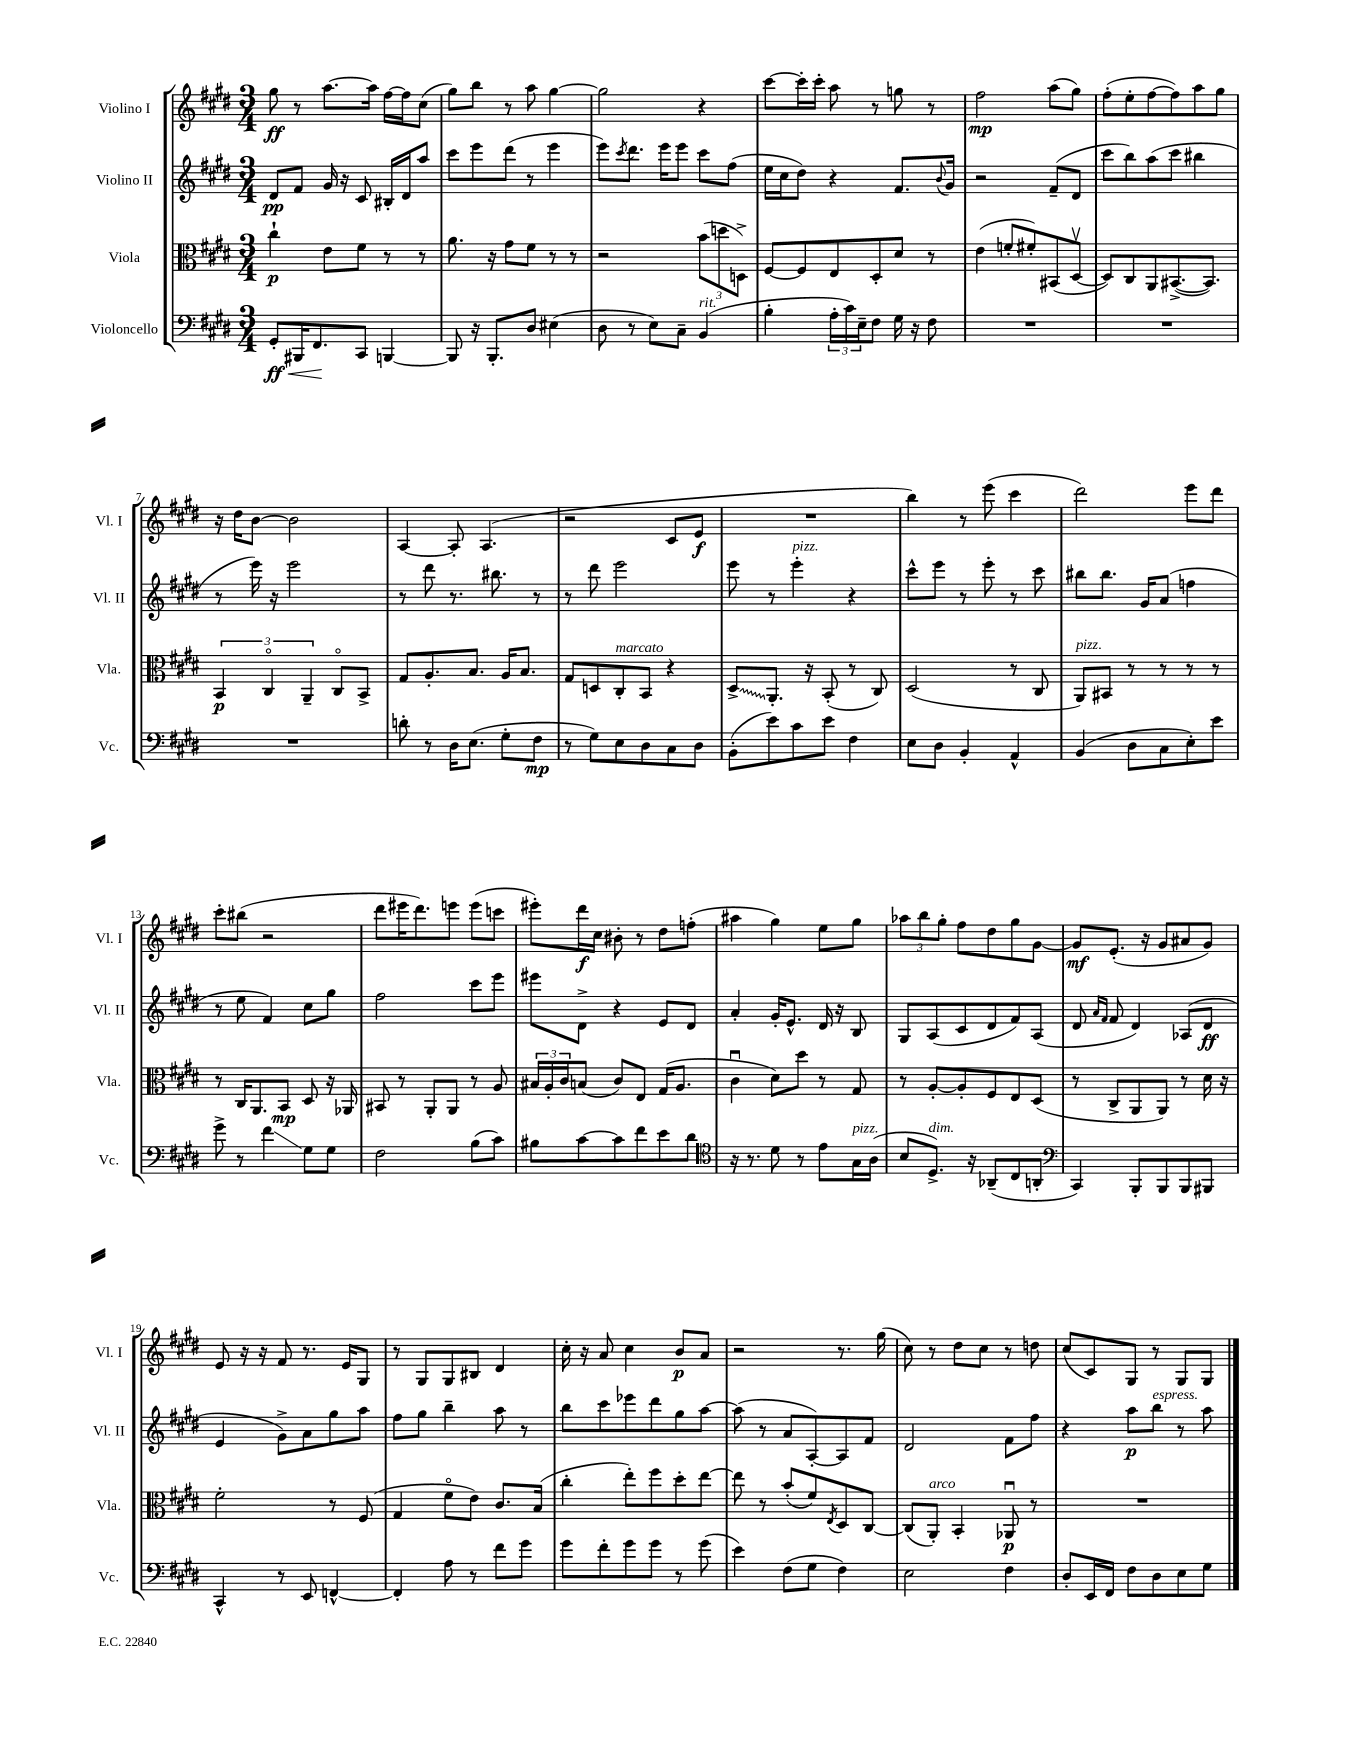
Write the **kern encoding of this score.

**kern	**kern	**kern	**kern
*staff4	*staff3	*staff2	*staff1
*clefF4	*clefC3	*clefG2	*clefG2
*k[f#c#g#d#]	*k[f#c#g#d#]	*k[f#c#g#d#]	*k[f#c#g#d#]
*M3/4	*M3/4	*M3/4	*M3/4
8GG#'	4cc#`	8d#	8gg#
16BBB#	.	8f#	8r
8.FF#	.	.	.
.	8e	16g#	[8.aa
.	.	16r	.
8CC#	8f#	8c#	.
.	.	.	16aa]
[4BBB	8r	16B#'	[16ff#
.	.	16d#	16ff#]
.	8r	8aa	(8cc#
=	=	=	=
8BBB]	8.a	8ccc#	8gg#)
16r	.	8eee	8bb
8.BBB'	16r	.	.
.	8g#	(8ddd#	8r
8D#	8f#	8r	8aa
(4E#	8r	4eee	[4gg#
.	8r	.	.
=	=	=	=
8D#	2r	8eee)	2gg#]
.	.	8qccc#	.
8r	.	8.ddd#	.
8E)	.	.	.
.	.	16eee	.
8C#~	.	8eee	.
(4BB	(12b	8ccc#	4r
.	12dd	.	.
.	.	(8ff#	.
.	12D^)	.	.
=	=	=	=
4B'	[8F#	16ee	[8ccc#
.	.	16cc#	.
.	8F#]	8dd#)	16ccc#']
.	.	.	16ccc#'
24A'	8E	4r	8aa
24c#)	.	.	.
24E~	.	.	.
8F#	8D#'	.	8r
16G#	8d#	8.f#	8gg
16r	.	.	.
8F#	8r	.	8r
.	.	8qqb	.
.	.	16g#	.
=	=	=	=
2.r	(4e	2r	2ff#
.	8f'	.	.
.	8f#')	.	.
.	(8BB#	(8f#~	(8aa
.	[8D#v	8d#	8gg#)
=	=	=	=
2.r	8D#])	8ccc#	(8ff#'
.	8C#	8bb)	8ee'
.	8AA	(8aa	[8ff#
.	([8.BB#^	8ccc#	8ff#])
.	.	4bb#	8aa
.	8.BB#])	.	.
.	.	.	8gg#
=	=	=	=
2.r	6BB	8r	16r
.	.	.	16dd#
.	.	16eee)	[8b
.	6C#o	.	.
.	.	16r	.
.	.	2eee	2b]
.	6AA~	.	.
.	8C#o	.	.
.	8BB^	.	.
=	=	=	=
8d'	8G#	8r	[4A
8r	8.A'	8ddd#	.
16D#	.	8.r	8A']
(8.E	8.B	.	.
.	.	.	(4.A
.	.	8.bb#	.
8G#'	16A	.	.
.	8.B	.	.
8F#	.	8r	.
=	=	=	=
8r	8G#	8r	2r
8G#)	8D	8ddd#	.
8E	8C#'	2eee	.
8D#	8BB	.	.
8C#	4r	.	8c#
8D#	.	.	8e
=	=	=	=
(8BB'	8D#^	8eee	2.r
8e)	8.AA'	8r	.
8c#	.	4eee'	.
.	16r	.	.
8e	(8BB'	.	.
4F#	8r	4r	.
.	8C#)	.	.
=	=	=	=
8E	(2D#	8ccc#^^	4bb)
8D#	.	8eee	.
4BB'	.	8r	8r
.	.	8eee'	(8eee
4AA^^	8r	8r	4ccc#
.	8C#	8ccc#	.
=	=	=	=
(4BB	8AA)	8bb#	2ddd#)
.	8BB#	8.bb#	.
8D#	8r	.	.
.	.	16g#	.
8C#	8r	(8a	.
8E')	8r	4ff	8eee
8e	8r	.	8ddd#
=	=	=	=
8g#^	8r	8r	8ccc#'
8r	16C#	8ee	(8bb#
.	8.AA	.	.
4f#	.	4f#)	2r
.	8BB	.	.
8G#	8D#	8cc#	.
8G#	16r	8gg#	.
.	16AA-	.	.
=	=	=	=
2F#	8BB#	2ff#	8ddd#
.	8r	.	16eee#
.	.	.	8.ddd#)
.	8AA'	.	.
.	8AA	.	8eee
(8B	8r	8ccc#	(8eee
8c#)	8A	8eee	8ccc
=	=	=	=
8B#	24B#	8eee#	8eee#')
.	24A'	.	.
.	24c#	.	.
[8c#	(8B	8d#^	16ddd#
.	.	.	16cc#
8c#]	8c#)	4r	8b#'
8f#	8E	.	8r
8e	(16G#	8e	8dd#
.	8.A	.	.
8d#	.	8d#	(8ff'
=	=	=	=
*clefC4	*	*	*
16r	4c#u	4a'	4aa#
8.r	.	.	.
8d#	8d#)	16g#'	4gg#)
.	.	8.e^^	.
8r	8dd#	.	.
8e	8r	16d#	8ee
.	.	16r	.
16G#	8G#	8B	8gg#
(16A	.	.	.
=	=	=	=
8B	8r	8G#	12aa-
.	.	.	12bb
8.D#^)	[8A'	(8A	.
.	.	.	12gg#'
.	8A']	8c#	8ff#
16r	.	.	.
(8AA-~	8F#	8d#	8dd#
8C#	8E	8f#)	8gg#
8AA'	(8D#	(8A	[8g#
=	=	=	=
*clefF4	*	*	*
4CC#)	8r	8d#	8g#]
.	.	16qqa	.
.	.	16qqf#	.
.	8C#^	8f#	(8.e'
8BBB'	8AA	4d#)	.
.	.	.	16r
8BBB	8AA)	.	8g#
8BBB	8r	(8A-	8a#
8BBB#	16d#	8d#	8g#)
.	16r	.	.
=	=	=	=
4CC#^^	2f#'	4e	8e
.	.	.	16r
.	.	.	16r
8r	.	8g#^)	8f#
8EE	.	8a	8.r
[4FF^^	8r	8gg#	.
.	.	.	16e
.	(8F#	8aa	8G#
=	=	=	=
4FF']	4G#	8ff#	8r
.	.	8gg#	8G#
8A	8f#o	4bb~	8G#
8r	8e)	.	8B#
8f#	8.c#	8aa	4d#
8g#	.	8r	.
.	(16B	.	.
=	=	=	=
8g#	4cc#'	8bb	16cc#'
.	.	.	16r
8f#'	.	8ccc#	8a
8g#	8ee')	8eee-	4cc#
8g#	8ff#	8ddd#	.
8r	8dd#'	8gg#	8b
(8g#	[8ee	[8aa	8a
=	=	=	=
4e)	8ee]	(8aa]	2r
.	8r	8r	.
(8F#	(8b'	8a	.
8G#	8f#)	[8A')	.
.	8qE	.	.
4F#)	8D#	8A]	8.r
.	[8C#	8f#	.
.	.	.	(16gg#
=	=	=	=
2E	(8C#]	2d#	8cc#)
.	8AA')	.	8r
.	4BB'	.	8dd#
.	.	.	8cc#
4F#	8AA-u	8f#	8r
.	8r	8ff#	8dd
=	=	=	=
8D#'	2.r	4r	(8cc#
16EE	.	.	8c#)
16FF#	.	.	.
8F#	.	8aa	8G#
8D#	.	8bb	8r
8E	.	8r	8G#
8G#	.	8aa	8G#
==	==	==	==
*-	*-	*-	*-
